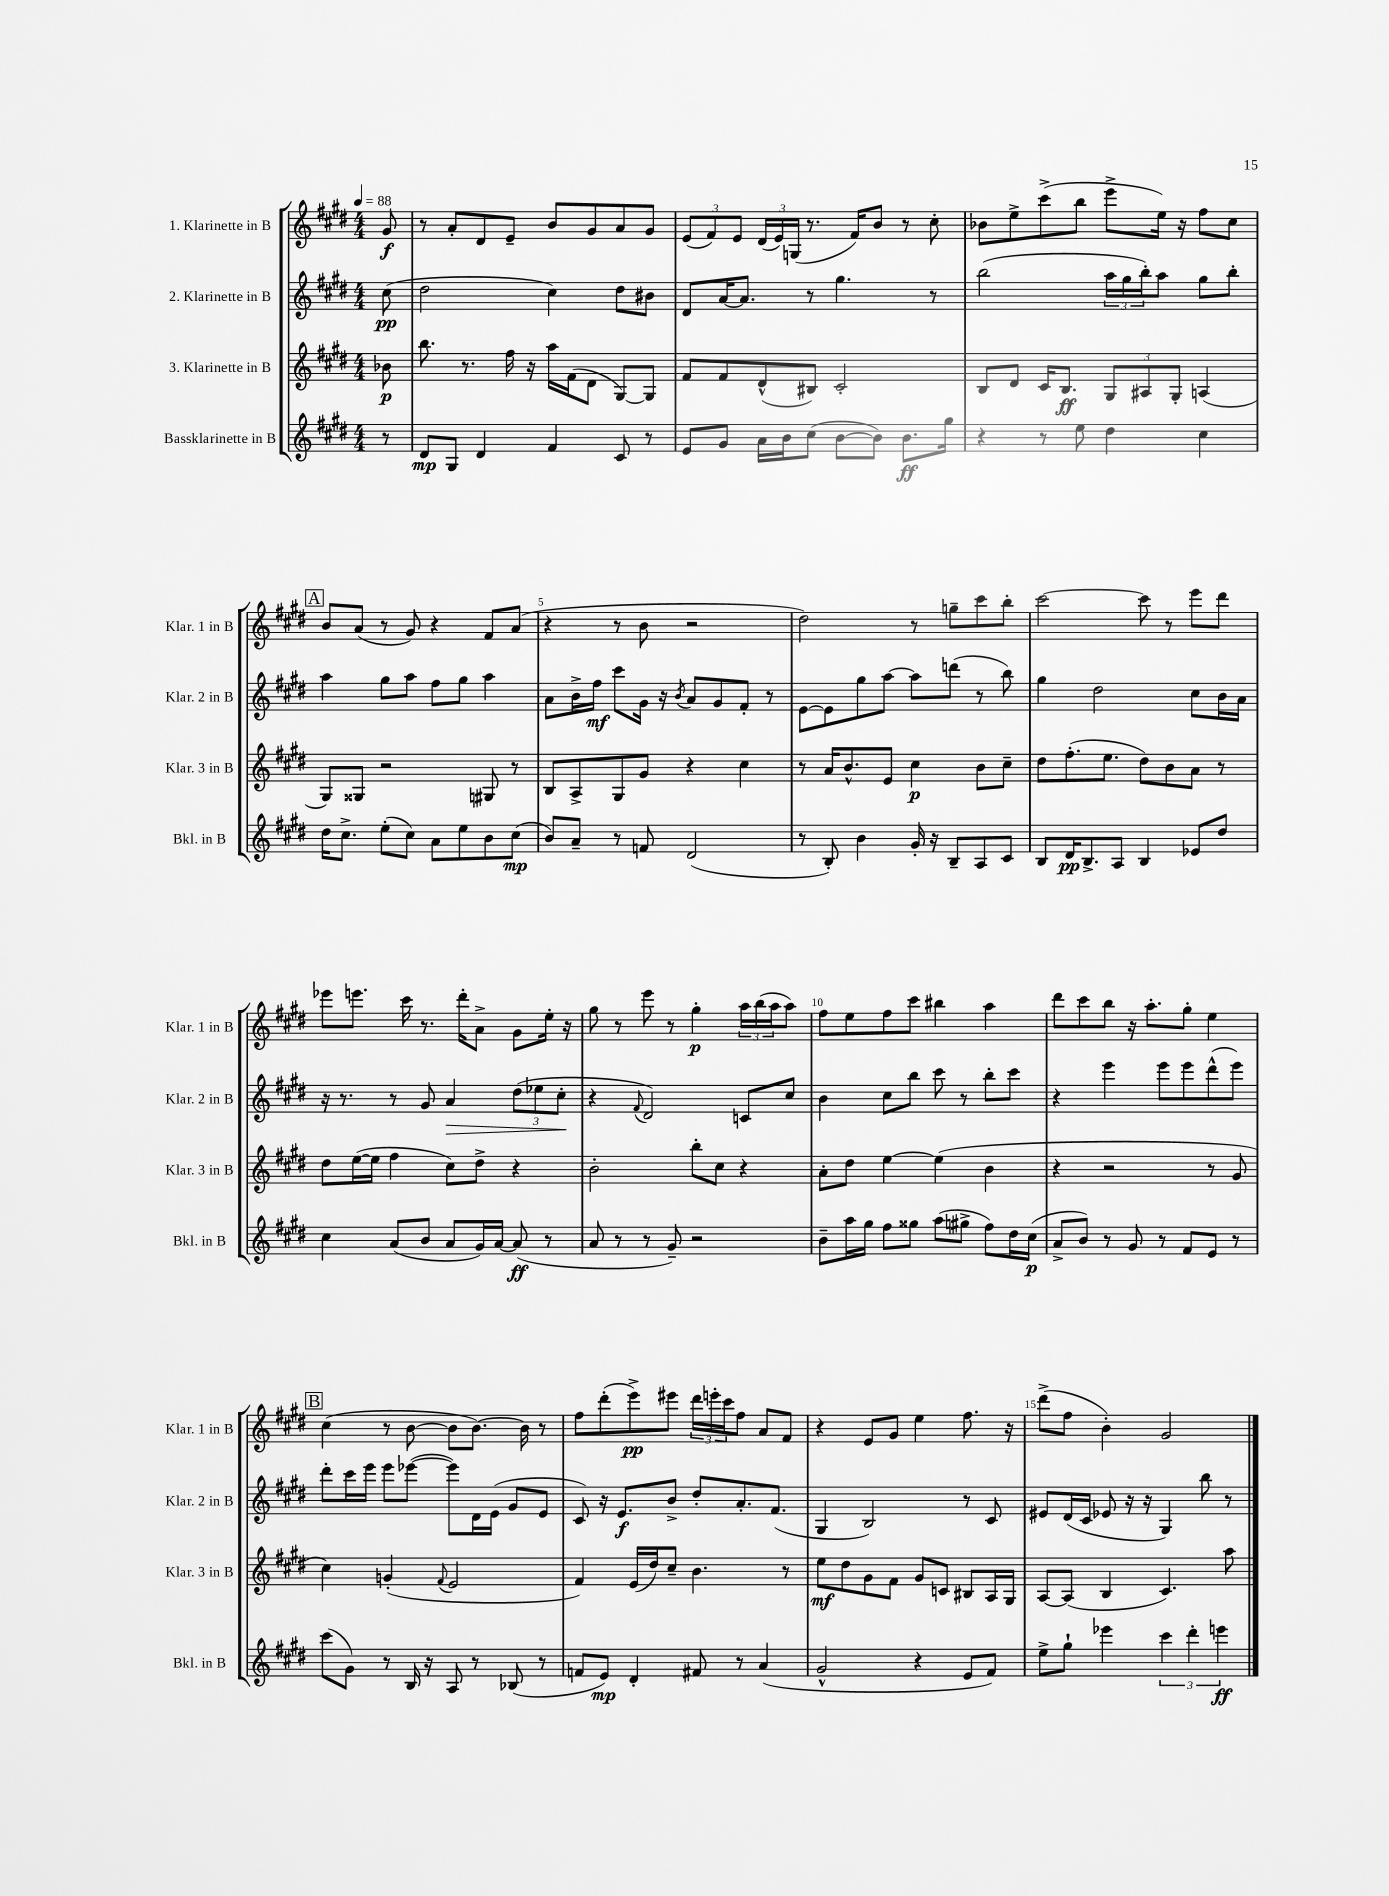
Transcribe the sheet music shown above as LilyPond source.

<<
\new StaffGroup <<
\new Staff = "s0" \with { instrumentName = "1. Klarinette in B" shortInstrumentName = "Klar. 1 in B" } {
    \clef treble \key e \major \numericTimeSignature \time 4/4 \partial 8 \tempo 4 = 88
    gis'8\f |
    r8 a'8-. dis'8 e'8-- b'8 gis'8 a'8 gis'8 |
    \tuplet 3/2 { e'8( fis'8) e'8 } \tuplet 3/2 { dis'16( e'16) g16( } r8. fis'16) b'8 r8 cis''8-. |
    bes'8 e''8-> cis'''8->( b''8 e'''8-> e''16) r16 fis''8 cis''8 |
    \mark \markup { \box "A" } b'8 a'8( r8 gis'8) r4 fis'8 a'8( |
    r4 r8 b'8 r2 |
    dis''2) r8 g''8-- cis'''8 b''8-. |
    cis'''2~ cis'''8 r8 e'''8 dis'''8 |
    ees'''8 e'''8. cis'''16 r8. dis'''16-. a'8-> gis'8 e''16-. r16 |
    gis''8 r8 e'''8 r8 gis''4-.\p \tuplet 3/2 { a''16 b''16( a''16 } a''8) |
    fis''8 e''8 fis''8 cis'''8 bis''4 a''4 |
    dis'''8 cis'''8 b''8 r16 a''8.-. gis''8-. e''4 |
    \mark \markup { \box "B" } cis''4( r8 b'8~ b'8 b'8.~) b'16 r8 |
    fis''8 dis'''8-.( e'''8->\pp) eis'''8 \tuplet 3/2 { dis'''16 e'''16-. cis'''16 } fis''8 a'8 fis'8 |
    r4 e'8 gis'8 e''4 fis''8. r16 |
    dis'''8->( fis''8 b'4-.) gis'2 \bar "|." |
}
\new Staff = "s1" \with { instrumentName = "2. Klarinette in B" shortInstrumentName = "Klar. 2 in B" } {
    \clef treble \key e \major \numericTimeSignature \time 4/4 \partial 8
    cis''8\pp( |
    dis''2 cis''4) dis''8 bis'8 |
    dis'8 a'16~ a'8. r8 gis''4. r8 |
    b''2( \tuplet 3/2 { a''16 gis''16 b''16-.) } a''8 gis''8 b''8-. |
    \mark \markup { \box "A" } a''4 gis''8 a''8 fis''8 gis''8 a''4 |
    a'8 b'16-> fis''16\mf cis'''8 gis'16 r16 \acciaccatura { b'8 } a'8 gis'8 fis'8-. r8 |
    e'8~ e'8 gis''8 a''8~ a''8 d'''8( r8 b''8) |
    gis''4 dis''2 cis''8 b'16 a'16 |
    r16 r8. r8 gis'8 a'4\> \tuplet 3/2 { dis''8( ees''8 cis''8-.\! } |
    r4 \appoggiatura { fis'8 } dis'2) c'8 cis''8 |
    b'4 cis''8 b''8 cis'''8 r8 b''8-. cis'''8 |
    r4 e'''4 e'''8 e'''8 dis'''8-^( e'''8) |
    \mark \markup { \box "B" } dis'''8-. cis'''16 e'''16 e'''8 ees'''8~( ees'''8) dis'16 e'16( gis'8 e'8 |
    cis'8) r16 e'8.\f b'8-> dis''8-. a'8.-. fis'8.( |
    gis4 b2) r8 cis'8 |
    eis'8 dis'16( cis'16 ees'8 r16 r16 gis4) b''8 r8 \bar "|." |
}
\new Staff = "s2" \with { instrumentName = "3. Klarinette in B" shortInstrumentName = "Klar. 3 in B" } {
    \clef treble \key e \major \numericTimeSignature \time 4/4 \partial 8
    bes'8\p |
    b''8. r8. fis''16 r16 a''16 fis'16( dis'8 gis8~) gis8 |
    fis'8 fis'8 dis'8-^( bis8) cis'2-. |
    b8 dis'8 cis'16 b8.\ff \tuplet 3/2 { gis8 ais8 gis8-. } a4( |
    \mark \markup { \box "A" } gis8) gisis8 r2 gis8 r8 |
    b8 a8-> gis8 gis'8 r4 cis''4 |
    r8 a'16 b'8.-^ e'8 cis''4\p b'8 cis''8-- |
    dis''8 fis''8.-.( e''8. dis''8) b'8 a'8 r8 |
    dis''8 e''16~( e''16 fis''4 cis''8) dis''8-> r4 |
    b'2-. b''8-. cis''8 r4 |
    a'8-. dis''8 e''4~ e''4( b'4 |
    r4 r2 r8 gis'8 |
    \mark \markup { \box "B" } cis''4) g'4-.( \appoggiatura { fis'8 } e'2 |
    fis'4) e'16( dis''16) cis''8-- b'4. r8 |
    e''8\mf dis''8 gis'8 fis'8 gis'8 c'8 bis8 a16 gis16 |
    a8~ a8( b4 cis'4.) a''8 \bar "|." |
}
\new Staff = "s3" \with { instrumentName = "Bassklarinette in B" shortInstrumentName = "Bkl. in B" } {
    \clef treble \key e \major \numericTimeSignature \time 4/4 \partial 8
    r8 |
    dis'8\mp gis8 dis'4 fis'4 cis'8 r8 |
    e'8 gis'8 a'16 b'16 cis''8( b'8~ b'8) b'8.\ff gis''16 |
    r4 r8 e''8 dis''4 cis''4 |
    \mark \markup { \box "A" } dis''16 cis''8.-> e''8-.( cis''8) a'8 e''8 b'8 cis''8\mp( |
    b'8) a'8-- r8 f'8 dis'2( |
    r8 b8-.) b'4 gis'16-. r16 b8-- a8 cis'8 |
    b8 dis'16\pp b8.-> a8 b4 ees'8 dis''8 |
    cis''4 a'8( b'8 a'8 gis'16) a'16~ a'8\ff( r8 |
    a'8 r8 r8 gis'8--) r2 |
    b'8-- a''16 gis''16 fis''8 gisis''8 a''8( gis''8-> fis''8) dis''16 cis''16\p( |
    a'8-> b'8) r8 gis'8 r8 fis'8 e'8 r8 |
    \mark \markup { \box "B" } cis'''8( gis'8) r8 b16 r16 a8 r8 bes8( r8 |
    f'8 e'8\mp) dis'4-. fis'8 r8 a'4( |
    gis'2-^ r4 e'8 fis'8) |
    e''8-> gis''8-! ees'''4 \tuplet 3/2 { cis'''4 dis'''4-. e'''4\ff } \bar "|." |
}
>>
>>
\layout { \context { \Score \override BarNumber.break-visibility = ##(#f #t #t) barNumberVisibility = #(every-nth-bar-number-visible 5) } }
